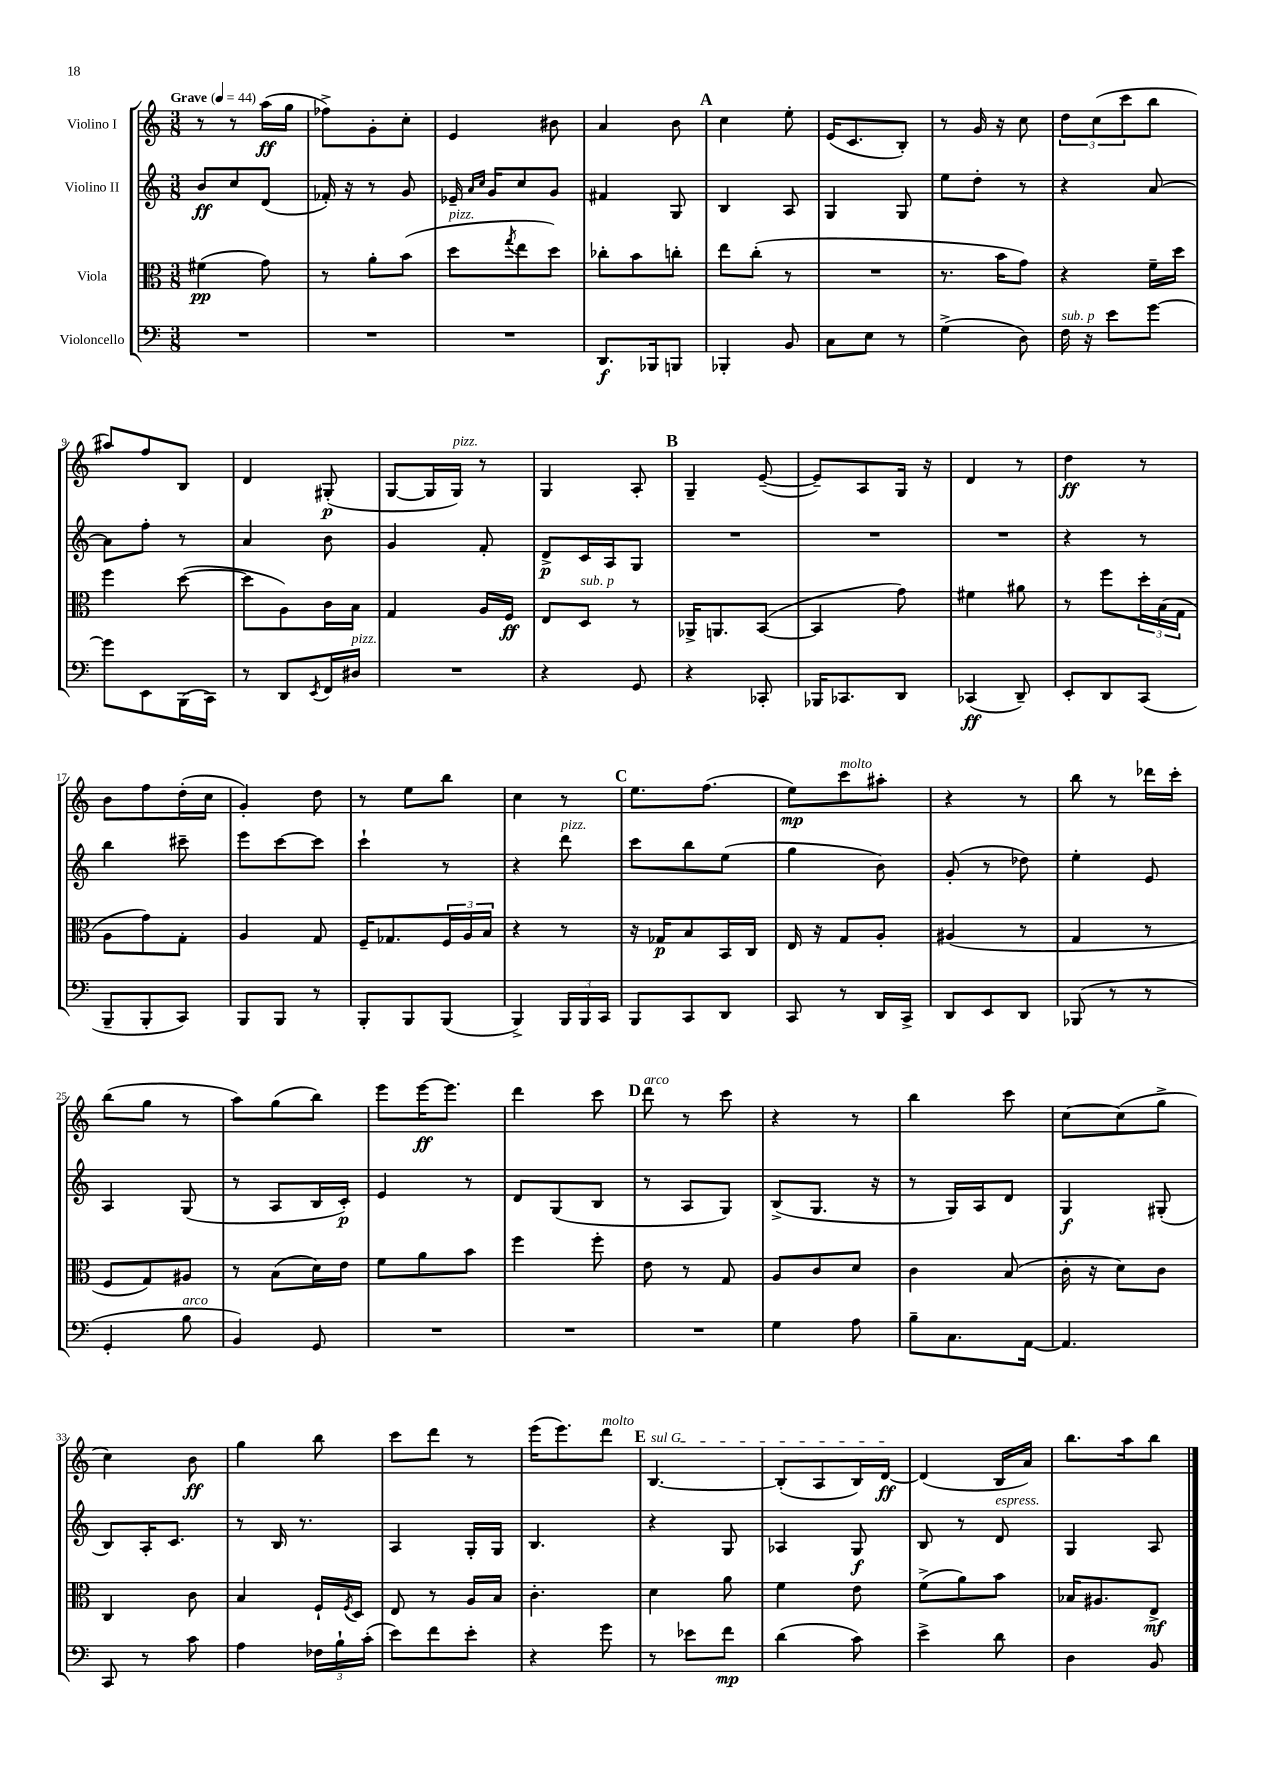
<<
\new StaffGroup <<
\new Staff = "s0" \with { instrumentName = "Violino I" } {
    \clef treble \key c \major \numericTimeSignature \time 3/8 \tempo "Grave" 4 = 44
    r8 r8 a''16\ff( g''16 |
    fes''8->) g'8-. c''8-. |
    e'4 bis'8 |
    a'4 b'8 |
    \mark \markup { \bold "A" } c''4 e''8-. |
    e'16( c'8. b8-.) |
    r8 g'16 r16 c''8 |
    \tuplet 3/2 { d''8 c''8( c'''8 } b''8 |
    ais''8) f''8 b8 |
    d'4 gis8-.\p( |
    g8~ g16 g16^\markup { \italic "pizz." }) r8 |
    g4 a8-. |
    \mark \markup { \bold "B" } g4-- e'8~--( |
    e'8--) a8 g16 r16 |
    d'4 r8 |
    d''4\ff r8 |
    b'8 f''8 d''16-.( c''16 |
    g'4-.) d''8 |
    r8 e''8 b''8 |
    c''4 r8 |
    \mark \markup { \bold "C" } e''8. f''8.( |
    e''8\mp) c'''8^\markup { \italic "molto" } ais''8-. |
    r4 r8 |
    b''8 r8 des'''16 c'''16-. |
    b''8( g''8 r8 |
    a''8) g''8( b''8) |
    e'''8 e'''16~\ff e'''8. |
    d'''4 c'''8 |
    \mark \markup { \bold "D" } d'''8^\markup { \italic "arco" } r8 c'''8 |
    r4 r8 |
    b''4 c'''8 |
    c''8~ c''8( g''8-> |
    c''4) b'8\ff |
    g''4 b''8 |
    c'''8 d'''8 r8 |
    e'''16( e'''8.) d'''8^\markup { \italic "molto" } |
    \mark \markup { \bold "E" } \once \override TextSpanner.bound-details.left.text = \markup { \italic "sul G" } b4.~\startTextSpan |
    b8-.( a8 b16) d'16~\ff\stopTextSpan |
    d'4( b16 a'16) |
    b''8. a''16 b''8 \bar "|." |
}
\new Staff = "s1" \with { instrumentName = "Violino II" } {
    \clef treble \key c \major \numericTimeSignature \time 3/8
    b'8\ff c''8 d'8( |
    fes'16-.) r16 r8 g'8 |
    ees'16-- \grace { a'16 c''16 } g'16 c''8 g'8 |
    fis'4 g8 |
    \mark \markup { \bold "A" } b4 a8 |
    g4 g8 |
    e''8 d''8-. r8 |
    r4 a'8~ |
    a'8 f''8-. r8 |
    a'4 b'8 |
    g'4 f'8-. |
    d'8->\p c'16 a16 g8 |
    \mark \markup { \bold "B" } R4. |
    R4. |
    R4. |
    r4 r8 |
    b''4 cis'''8-- |
    e'''8 c'''8~ c'''8 |
    c'''4-! r8 |
    r4 d'''8^\markup { \italic "pizz." } |
    \mark \markup { \bold "C" } c'''8 b''8 e''8( |
    g''4 b'8) |
    g'8-.( r8 des''8) |
    e''4-. e'8 |
    a4 g8( |
    r8 a8 b16 c'16-.\p) |
    e'4 r8 |
    d'8 g8( b8 |
    \mark \markup { \bold "D" } r8 a8 g8) |
    b8->( g8. r16 |
    r8 g16) a16 d'8 |
    g4\f gis8-.( |
    b8) a16-. c'8. |
    r8 b16 r8. |
    a4 g16-. g16 |
    b4. |
    \mark \markup { \bold "E" } r4 g8 |
    aes4 g8\f |
    b8 r8 d'8^\markup { \italic "espress." } |
    g4 a8 \bar "|." |
}
\new Staff = "s2" \with { instrumentName = "Viola" } {
    \clef alto \key c \major \numericTimeSignature \time 3/8
    fis'4\pp( g'8) |
    r8 a'8-. b'8( |
    d''8^\markup { \italic "pizz." } \acciaccatura { g''8 } e''8 d''8) |
    ces''8-. b'8 c''8-. |
    \mark \markup { \bold "A" } e''8 c''8-.( r8 |
    R4. |
    r8. b'16 g'8) |
    r4 f'16-- d''16 |
    f''4 d''8~( |
    d''8 a8) c'16 b16 |
    g4 a16 f16\ff |
    e8 d8^\markup { \italic "sub. p" } r8 |
    \mark \markup { \bold "B" } aes,16-> a,8. b,8~( |
    b,4 g'8) |
    fis'4 ais'8 |
    r8 f''8 \tuplet 3/2 { d''16-. b16( g16 } |
    a8 g'8) g8-. |
    a4 g8 |
    f16-- ges8. \tuplet 3/2 { f16 a16 b16 } |
    r4 r8 |
    \mark \markup { \bold "C" } r16 ges16\p b8 b,16 c16 |
    e16 r16 g8 a8-. |
    ais4( r8 |
    g4 r8 |
    f8 g8) ais8 |
    r8 b8( d'16) e'16 |
    f'8 a'8 b'8 |
    f''4 f''8-. |
    \mark \markup { \bold "D" } e'8 r8 g8 |
    a8 c'8 d'8 |
    c'4 b8( |
    c'16-. r16 d'8) c'8 |
    c4 c'8 |
    b4 f16-! \acciaccatura { f8 } d16 |
    e8 r8 a16 b16 |
    c'4.-. |
    \mark \markup { \bold "E" } d'4 a'8 |
    f'4 e'8 |
    f'8->( a'8) b'8 |
    bes16 ais8. e8->\mf \bar "|." |
}
\new Staff = "s3" \with { instrumentName = "Violoncello" } {
    \clef bass \key c \major \numericTimeSignature \time 3/8
    R4. |
    R4. |
    R4. |
    d,8.\f bes,,16 b,,8 |
    \mark \markup { \bold "A" } bes,,4-. b,8 |
    c8 e8 r8 |
    g4->( d8) |
    f16^\markup { \italic "sub. p" } r16 e'8 g'8~ |
    g'8 e,8 b,,16( c,16) |
    r8 d,8 \acciaccatura { e,8 } f,16 dis16^\markup { \italic "pizz." } |
    R4. |
    r4 g,8 |
    \mark \markup { \bold "B" } r4 ces,8-. |
    bes,,16 ces,8. d,8 |
    ces,4\ff( d,8--) |
    e,8-. d,8 c,8( |
    b,,8-- b,,8-. c,8) |
    b,,8 b,,8 r8 |
    b,,8-. b,,8 b,,8( |
    b,,4->) \tuplet 3/2 { b,,16 b,,16 c,16 } |
    \mark \markup { \bold "C" } b,,8 c,8 d,8 |
    c,8 r8 d,16 c,16-> |
    d,8 e,8 d,8 |
    bes,,8( r8 r8 |
    g,4-. b8^\markup { \italic "arco" } |
    b,4) g,8 |
    R4. |
    R4. |
    \mark \markup { \bold "D" } R4. |
    g4 a8 |
    b8-- c8. a,16~ |
    a,4. |
    c,8 r8 c'8 |
    a4 \tuplet 3/2 { fes16 b16-! c'16-.( } |
    e'8) f'8 e'8-. |
    r4 g'8 |
    \mark \markup { \bold "E" } r8 ees'8 f'8\mp |
    d'4( c'8) |
    e'4-> d'8 |
    d4 b,8 \bar "|." |
}
>>
>>
